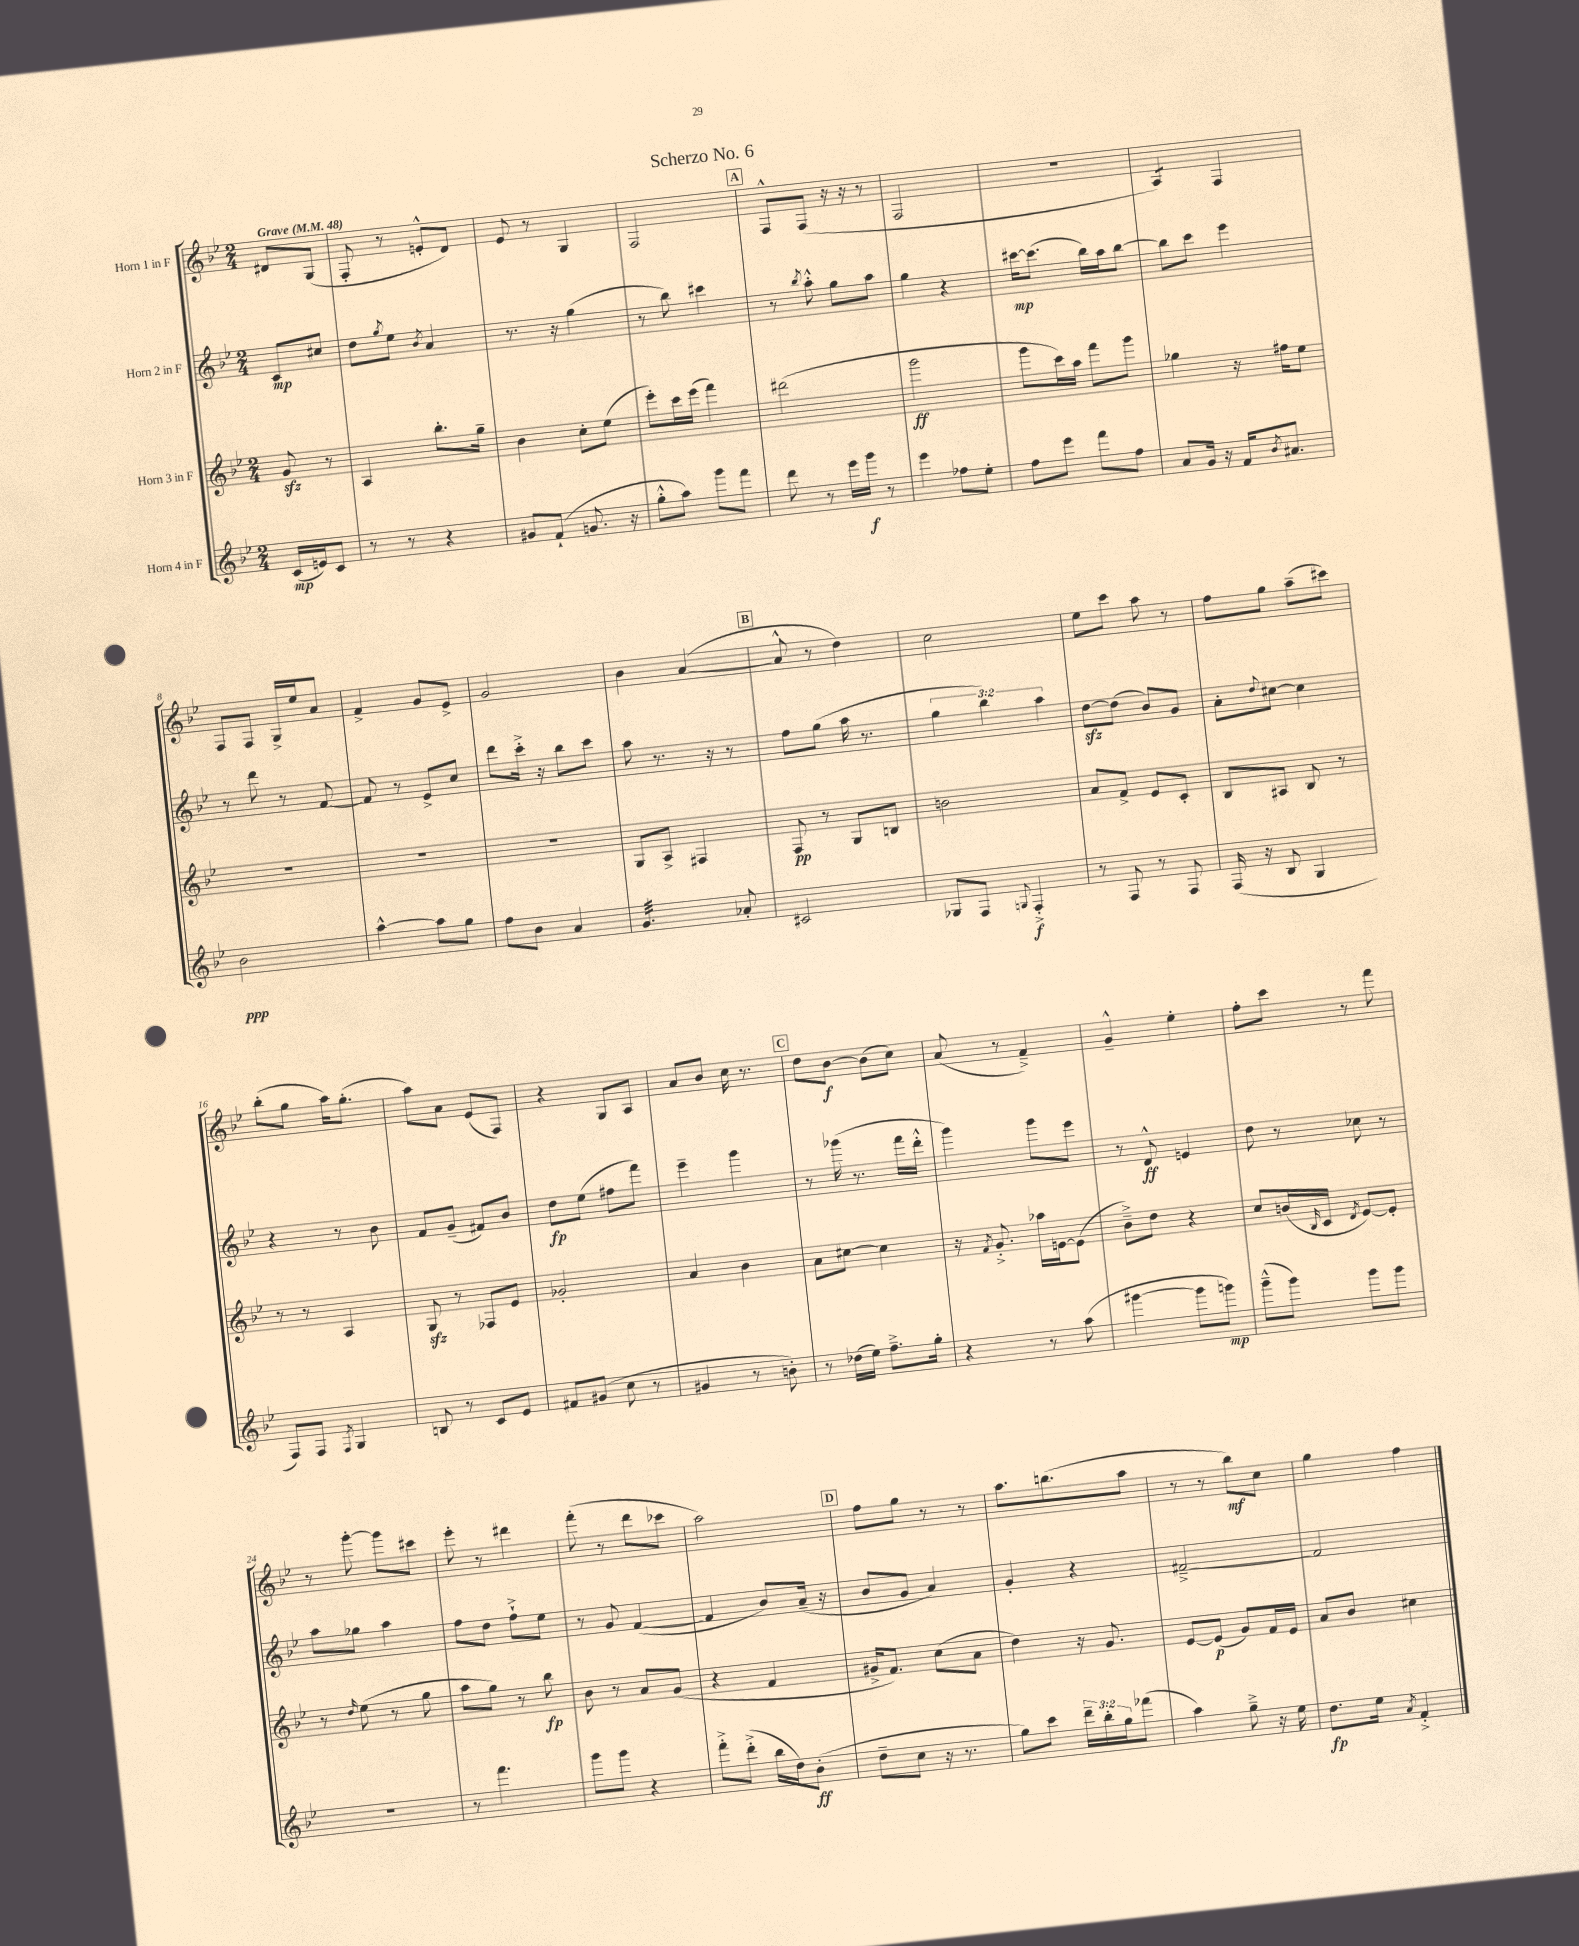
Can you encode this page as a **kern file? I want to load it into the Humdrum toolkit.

**kern	**kern	**kern	**kern
*staff4	*staff3	*staff2	*staff1
*clefG2	*clefG2	*clefG2	*clefG2
*k[b-e-]	*k[b-e-]	*k[b-e-]	*k[b-e-]
*M2/4	*M2/4	*M2/4	*M2/4
*MM48	*MM48	*MM48	*MM48
(16c	8g	8c	8d#
16e)	.	.	.
8c	8r	8cc#	(8G
=	=	=	=
8r	4A	8dd	8F'
.	.	8qgg	.
8r	.	8ee-	8r
.	.	8qb-	.
4r	8.bb-'	4a	8e'^^
.	.	.	8d)
.	16gg~	.	.
=	=	=	=
8g#	4b-	8.r	8e-
(8f`	.	.	8r
.	.	16r	.
8.g	8cc'	(4gg	4G
.	(8ee-	.	.
16r	.	.	.
=	=	=	=
8gg'^^	8eee-')	8r	2F
8aa)	16ccc	8bb-)	.
.	(16eee-	.	.
8ggg	4fff)	4ccc#	.
8fff	.	.	.
=	=	=	=
8ddd	(2ddd#	8r	8F^^
.	.	8qbb-	.
8r	.	8aa'^^	(8F
16eee-	.	8gg	16r
16ggg	.	.	16r
8r	.	8aa	8r
=	=	=	=
4eee-	2ggg	4gg	2F
8ff-	.	4r	.
8ee-'	.	.	.
=	=	=	=
8ff	8ggg	[16ccc#	2r
.	.	(8.ccc#]	.
8eee-	16ccc)	.	.
.	16aa	.	.
8fff	8fff	16bb-)	.
.	.	16aa	.
8ff	8ggg	[8bb-	.
=	=	=	=
8a	4gg-	8bb-]	4A)
16g	.	8ccc	.
16r	.	.	.
16f	16r	4eee-	4F
8qb-	.	.	.
8.a#	16ff#	.	.
.	8ee-	.	.
=	=	=	=
2b-	2r	8r	8F
.	.	8ddd	8F
.	.	8r	16G^
.	.	.	16ee-
.	.	[8f	8a
=	=	=	=
[4aa^^	2r	8f]	4f^
.	.	8r	.
8aa]	.	8e-^	8g
8gg	.	8cc	8e-^
=	=	=	=
8ff	2r	8ddd	2g
8b-	.	16ccc'^	.
.	.	16r	.
4a	.	8bb-	.
.	.	8ccc	.
=	=	=	=
4.g	8G	8aa	4b-
.	8A^	8.r	.
.	4F#	.	([4a
.	.	16r	.
8a-'	.	8r	.
=	=	=	=
2c#	8F	8ff	8a^^]
.	8r	(8gg	8r
.	8G	16aa	4dd)
.	.	8.r	.
.	8B	.	.
=	=	=	=
8G-	2b	6gg	2cc
8F	.	.	.
.	.	6bb-)	.
8qqG	.	.	.
4F'^	.	.	.
.	.	6aa	.
=	=	=	=
8r	8a	[8dd	8ee-
8F	8f^	(8dd]	8ccc
8r	8e-	8b-)	8aa
8F	8c'	8g	8r
=	=	=	=
(16F	8B-	8a'	8ff
16r	.	.	.
.	.	8qqdd	.
8B-	8A#	[8cc#	8gg
4G	8B-	4cc#]	(8aa~
.	8r	.	8ccc#)
=	=	=	=
8F)	8r	4r	(8bb-'
8F	8r	.	8gg
8qF	.	.	.
4G	4A	8r	16aa)
.	.	.	(8.gg'
.	.	8b-	.
=	=	=	=
8B	8G	8f	8aa)
8r	8r	(8g~	8a
8c	8F-	8f#)	(8e-
8e-	8e-	8b-	8F)
=	=	=	=
8f#	2g-'	8dd	4r
(8g#	.	(8ee-	.
8cc	.	8ff#	8G
8r	.	8fff)	8A
=	=	=	=
4g#	4a	4eee-~	8a
.	.	.	8b-
8r	4b-	4ggg	16cc
.	.	.	8.r
8b')	.	.	.
=	=	=	=
8r	8a	8r	8dd
(16dd-	[8cc#	(16ggg-	[8b-
16ee-)	.	8.r	.
8.ff~^	4cc#]	.	(8b-]
.	.	16fff	8cc)
16gg'	.	16ddd'^^	.
=	=	=	=
4r	16r	4ggg)	(8a
.	8qf	.	.
.	8.g'^	.	.
.	.	.	8r
8r	16aa-	8ggg	4f~^)
.	[16e	.	.
(8aa	(8e]	8eee-	.
=	=	=	=
[4ggg#	8b-~^)	8r	4g~^^
.	8dd	8d^^	.
8ggg#]	4r	4e	4ee-'
8ggg)	.	.	.
=	=	=	=
(8ggg~^^	8cc	8dd	8ff'
8ggg)	(16b	8r	8ccc
.	16qqB-	.	.
.	16c	.	.
.	8qd	.	.
8ggg	[8e-)	8cc-	8r
8ggg	8e-']	8r	8fff
=	=	=	=
2r	8r	8aa	8r
.	16qqdd	.	.
.	(8ee-	8gg-	[8ggg'
.	8r	4aa	8ggg]
.	8gg	.	8ccc#
=	=	=	=
8r	8aa	8ff	8eee-'
4.fff	8gg)	8dd	8r
.	8r	8ff`^	4ddd#
.	8bb-	8ee-	.
=	=	=	=
8ggg	8b-	8r	(8fff'
8ggg	8r	8g	8r
4r	8a	([4f	8ddd
.	(8g	.	8ccc-
=	=	=	=
8fff'^	4r	4f]	2aa)
(8ddd'^	.	.	.
16bb-	4f	8b-)	.
16dd)	.	.	.
(8b-'	.	(16a~	.
.	.	16r	.
=	=	=	=
8dd~	16g#^	8b-	8ff
.	8.f)	.	.
8cc	.	8g	8gg
16r	(8cc	4a)	8r
8.r	.	.	.
.	8a	.	8r
=	=	=	=
8gg)	4dd)	4g'	8.aa
8ccc	.	.	.
.	.	.	(8.bb
24ddd~	16r	4r	.
24bb-'	.	.	.
.	8.g	.	.
24gg	.	.	.
(8fff-	.	.	8aa
=	=	=	=
4aa)	[8e-	[2f#~^	8r
.	(8e-]	.	8r
8gg~^	8g)	.	8bb-)
16r	16f	.	8cc
16ee-	16e-	.	.
=	=	=	=
8.dd	8a	2f#]	4gg
.	8b-	.	.
16ee-	.	.	.
8qa	.	.	.
4f'^	4cc#	.	4ff
==	==	==	==
*-	*-	*-	*-
